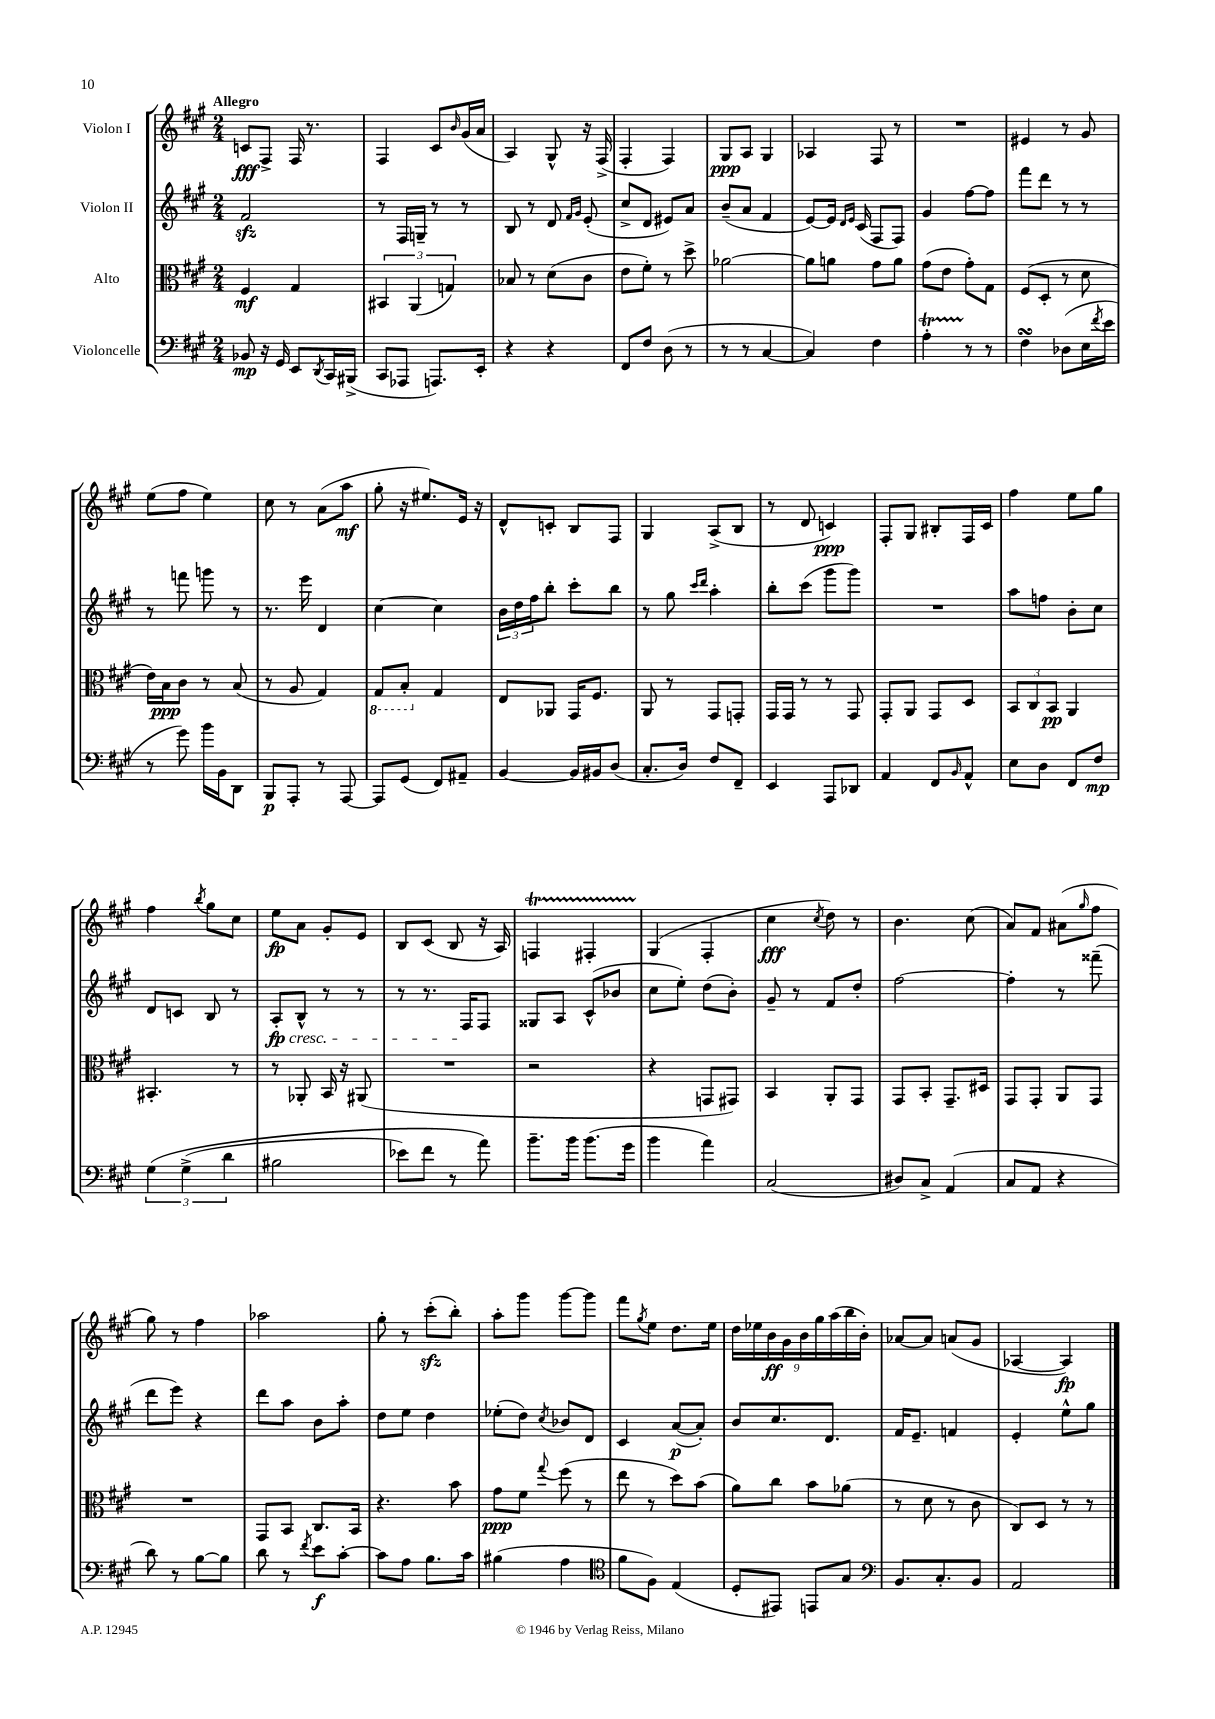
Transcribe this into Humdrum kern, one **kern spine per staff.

**kern	**kern	**kern	**kern
*staff4	*staff3	*staff2	*staff1
*clefF4	*clefC3	*clefG2	*clefG2
*k[f#c#g#]	*k[f#c#g#]	*k[f#c#g#]	*k[f#c#g#]
*M2/4	*M2/4	*M2/4	*M2/4
8BB-	4F#	2f#	8c
16r	.	.	8F#^
16GG#	.	.	.
8EE	4G#	.	16F#
.	.	.	8.r
8qDD	.	.	.
16CC#	.	.	.
(16BBB#^	.	.	.
=	=	=	=
8CC#	6BB#	8r	4F#
8AAA-	.	16F#	.
.	(6AA	.	.
.	.	16G~	.
8.AAA)	.	8r	8c#
.	6G)	.	.
.	.	.	16qqb
.	.	8r	(16g#
16EE'	.	.	16a
=	=	=	=
4r	8B-	8B	4A)
.	8r	8r	.
4r	(8d	8d	8G#^^
.	.	16qqf#	.
.	.	16qqg#	.
.	8c#	(8e'	16r
.	.	.	(16F#^
=	=	=	=
8FF#	8e	8cc#^	4F#'
8F#	8f#')	8d	.
(8D	8r	8e#)	4F#)
8r	8dd^	8a	.
=	=	=	=
8r	[2a-	(8b~	8G#
8r	.	8a	8A
[4C#	.	4f#	4G#
=	=	=	=
4C#])	8a-]	[8e)	4A-
.	8a	16e]	.
.	.	16qqd	.
.	.	16qqe	.
.	.	(16c#	.
4F#	8g#	8F#	8F#
.	8a	8F#)	8r
=	=	=	=
4A'	(8g#	4g#	2r
.	8e	.	.
8r	8g#')	[8ff#	.
8r	8G#	8ff#]	.
=	=	=	=
4F#	(8F#	8fff#	4e#
.	8D'	8ddd	.
(8D-	8r	8r	8r
16E	8d	8r	8g#
8qf#	.	.	.
16e	.	.	.
=	=	=	=
8r	16e)	8r	(8ee
.	16B	.	.
8g#)	8c#	8fff	8ff#
16b	8r	8ggg	4ee)
16BB	.	.	.
8DD	(8B	8r	.
=	=	=	=
8BBB	8r	8.r	8cc#
8AAA'	8A	.	8r
.	.	16eee	.
8r	4G#)	4d	(8a
[8AAA	.	.	8aa
=	=	=	=
8AAA]	8GG#	[4cc#	8gg#'
(8GG#	8BB'	.	16r
.	.	.	8.ee#)
8FF#)	4G#	4cc#]	.
8AA#~	.	.	16e
.	.	.	16r
=	=	=	=
[4BB	8E	24b	8d^^
.	.	24dd	.
.	.	24ff#	.
.	8AA-	8bb'	8c'
16BB]	16GG#	8ccc#'	8B
16BB#	8.F#	.	.
(8D	.	8bb	8F#
=	=	=	=
8.C#'	8AA	8r	4G#
.	8r	8gg#	.
16D)	.	.	.
.	.	16qqccc#	.
.	.	16qqddd	.
8F#	8GG#	4aa'	(8A^
8FF#~	8GG'	.	8B
=	=	=	=
4EE	16GG#	8bb'	8r
.	16GG#	.	.
.	8r	(8ccc#	8d
8AAA	8r	8ggg#	4c)
8DD-	8GG#	8ggg#)	.
=	=	=	=
4AA	8GG#'	2r	8F#'
.	8AA	.	8G#
8FF#	8GG#	.	8B#'
16qqBB	.	.	.
8AA^^	8D	.	16F#
.	.	.	16c#
=	=	=	=
8E	12BB	8aa	4ff#
.	12C#	.	.
8D	.	8ff	.
.	12BB	.	.
8FF#	4AA	8b'	8ee
8F#	.	8cc#	8gg#
=	=	=	=
&(6G#	4.BB#'	8d	4ff#
.	.	8c	.
(6G#^	.	.	.
.	.	.	8qbb
.	.	8B	8gg#
6d	.	.	.
.	8r	8r	8cc#
=	=	=	=
2B#	8r	8A'	8ee
.	8AA-'	8B^^	8a
.	16BB	8r	8g#'
.	16r	.	.
.	(8AA#	8r	8e
=	=	=	=
8e-)	2r	8r	8B
8f#	.	8.r	(8c#
8r	.	.	8B
.	.	16F#	.
8a&)	.	8F#	16r
.	.	.	16A)
=	=	=	=
8.b~	2r	8G##	4F
.	.	8A	.
16b	.	.	.
(8.b	.	(8c#^^	4F#'
.	.	8b-	.
16g#	.	.	.
=	=	=	=
4b	4r	8cc#	(4G#
.	.	8ee')	.
4a)	8GG	(8dd	4F#'
.	8GG#)	8b')	.
=	=	=	=
(2C#	4BB	8g#~	4cc#
.	.	8r	.
.	.	.	8qcc#
.	8AA'	8f#	8dd)
.	8GG#	8dd'	8r
=	=	=	=
8D#)	8GG#	[2ff#	4.b
8C#^	8BB'	.	.
(4AA	8.GG#~	.	.
.	.	.	(8cc#
.	16D#	.	.
=	=	=	=
8C#	8GG#	4ff#']	8a)
8AA	8GG#'	.	8f#
4r	8AA	8r	(8a#
.	.	.	16qqgg#
.	8GG#	(8fff##~	8ff#
=	=	=	=
8d)	2r	8ddd	8gg#)
8r	.	8eee)	8r
[8B	.	4r	4ff#
8B]	.	.	.
=	=	=	=
8d	8GG#	8ddd	2aa-
8r	8BB	8aa	.
8qf#	.	.	.
8e	8.C#	8b	.
[8c#'	.	8aa'	.
.	16BB	.	.
=	=	=	=
8c#]	4.r	8dd	8gg#'
8A	.	8ee	8r
8.B	.	4dd	(8ccc#'
.	8b	.	8bb')
16c#	.	.	.
=	=	=	=
(4B#	8g#	(8ee-'	8aa'
.	8f#	8dd)	8ggg#
.	8qqgg#	8qcc#	.
4A	(8ff#	8b-	[8ggg#
.	8r	8d	8ggg#]
=	=	=	=
*clefC4	*	*	*
8f#	8ee	4c#	8fff#
.	.	.	8qgg#
8F#)	8r	.	8ee
(4E	8dd)	([8a	8.dd
.	(8b	8a'])	.
.	.	.	16ee
=	=	=	=
8D'	8a)	8b	18dd
.	.	.	18ee-
.	.	.	18b
8EE#)	8cc#	8.cc#	.
.	.	.	18g#
.	.	.	18b
8EE	8b	.	.
.	.	.	18gg#
.	.	8.d	.
.	.	.	(18aa
8G#	(8a-	.	.
.	.	.	18bb
.	.	.	18b')
=	=	=	=
*clefF4	*	*	*
8.BB	8r	16f#	[8a-
.	.	8.e~	.
.	8d	.	8a-]
8.C#'	.	.	.
.	8r	4f	(8a
8BB	8c#	.	8g#
=	=	=	=
2AA	8C#)	4e'	[4A-
.	8D	.	.
.	8r	8ee^^	4A-])
.	8r	8gg#	.
==	==	==	==
*-	*-	*-	*-
